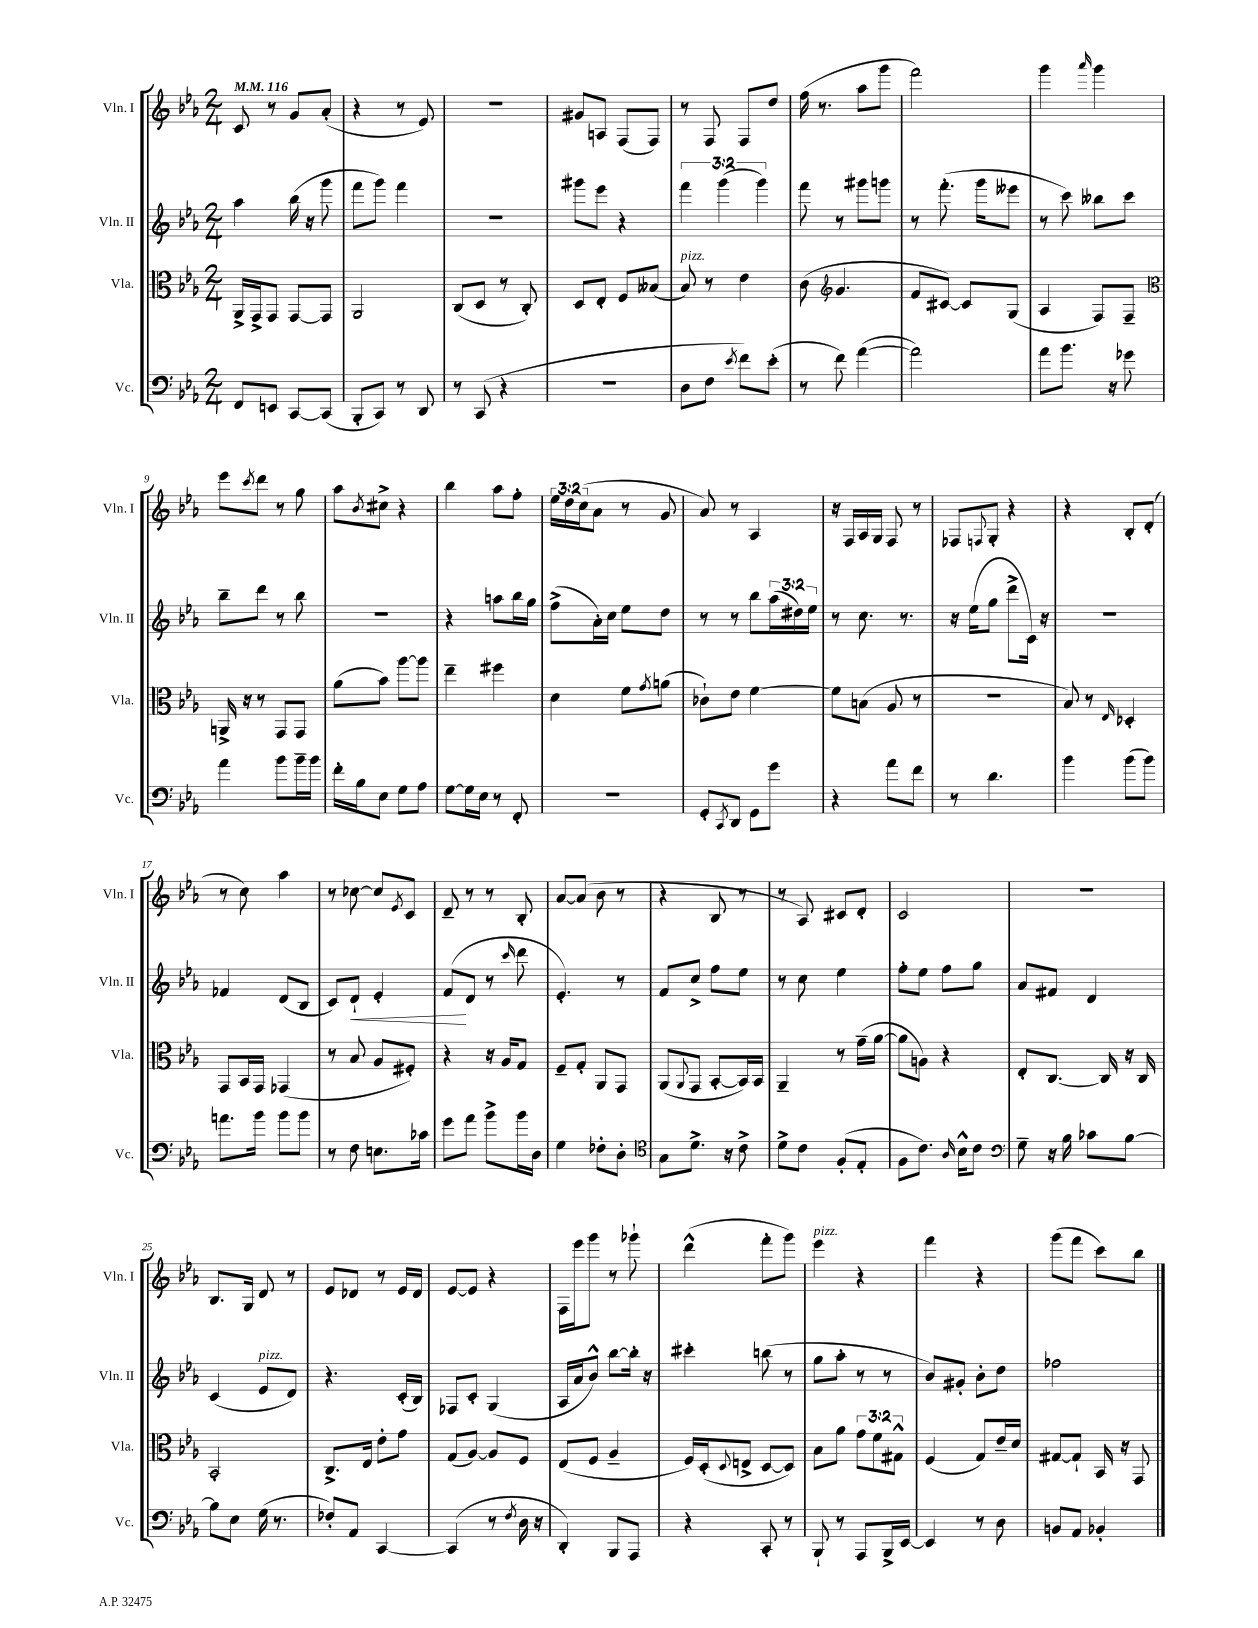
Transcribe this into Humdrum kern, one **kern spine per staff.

**kern	**kern	**kern	**kern
*staff4	*staff3	*staff2	*staff1
*clefF4	*clefC3	*clefG2	*clefG2
*k[b-e-a-]	*k[b-e-a-]	*k[b-e-a-]	*k[b-e-a-]
*M2/4	*M2/4	*M2/4	*M2/4
*MM116	*MM116	*MM116	*MM116
8FF/L	16AA-^/LL	4aa-\	8c/
.	16GG^/J	.	.
8EE/J	8GG/J	.	8r
[8CC/L	[8GG/L	(16bb-\	8g/L
.	.	16r	.
(8CC/]J	8GG/]J	8ggg\	(8a-'/J
=	=	=	=
8BBB-'/L	2AA-/	8fff\L	4r
8CC/J)	.	8ggg\J)	.
8r	.	4fff\	8r
8DD/	.	.	8e-/)
=	=	=	=
8r	(8C/L	2r	2r
(8CC/	8D/J	.	.
4r	8r	.	.
.	8C'/)	.	.
=	=	=	=
2r	8D/L	8ggg#\L	8g#/L
.	8E-'/J	8eee-\J	8A/J
.	8F/L	4r	(8F/L
.	(8B--/J	.	8F/J)
=	=	=	=
8D\L	8B-/)	6fff\	8r
8F\J	8r	.	8F/
.	.	(6ggg\	.
8qe-/	.	.	.
8f\L)	4e-\	.	8F/L
.	.	6ggg\)	.
(8e-'\J	.	.	8dd/J
=	=	=	=
8r	(8c\	8fff\	(16ff\
.	.	.	8.r
*	*clefG2	*	*
8f\)	4.g/	8r	.
([4a-\	.	8ggg#\L	8aa-\L
.	.	8ggg\J	8ggg\J
=	=	=	=
2a-\])	8f/L	8r	2fff\)
.	[8c#/J)	(8.fff'\	.
.	8c#/]L	.	.
.	.	16ggg\LK	.
.	(8G/J	8eee--\J	.
=	=	=	=
8a-\L	4A-/	8r	4ggg\
8.b-\J	.	8ccc\)	.
.	.	.	16qqaaa-/
.	8F/L)	8bb--\L	4ggg\
16r	.	.	.
8g-\	8F~/J	8ccc\J	.
=	=	=	=
*	*clefC3	*	*
4a-\	16AA^/	8bb-~\L	8eee-\L
.	16r	.	.
.	.	.	8qccc/
.	8r	8ddd\J	8ddd\J
8b-\L	8GG/L	8r	8r
16b-~\L	8GG/J	8bb-\	8gg\
16b-\JJ	.	.	.
=	=	=	=
16f'\LL	(8a-\L	2r	8aa-\L
16B-\J	.	.	.
.	.	.	8qb-/
8E-\J	8b-\J)	.	8cc#^\J
8G\L	[8aa-\L	.	4r
8A-\J	8aa-\]J	.	.
=	=	=	=
[8G\L	4ee-~\	4r	4bb-\
16G\]L	.	.	.
16E-\JJ	.	.	.
8r	4ff#\	8aa\L	8aa-\L
8FF'/	.	16bb-\L	8ff'\J
.	.	16gg\JJ	.
=	=	=	=
2r	4d\	(8ff^\L	24ee-\LL
.	.	.	24dd\
.	.	.	(24cc\J
.	.	16a-'\L)	8a-\J
.	.	16cc\JJ	.
.	8f\L	8ee-\L	8r
.	8qg/	.	.
.	(8a\J	8dd\J	8g/
=	=	=	=
8GG'/L	8c-`\L)	8r	8a-/)
8qCC/	.	.	.
8DD/J	8e-\J	8r	8r
8GG\L	[4f\	8bb-\L	4A-/
8g\J	.	(24aa-\L	.
.	.	24dd#\)	.
.	.	24ee-\JJ	.
=	=	=	=
4r	8f\]L	8r	16r
.	.	.	16F/LL
.	(8B\J	8.cc\	16A-/
.	.	.	16G/JJ
8a-\L	8A-/	.	8F/
.	.	8.r	.
8f\J	8r	.	8r
=	=	=	=
8r	2r	16r	8F-/L
.	.	(16ee-\LK	.
.	.	.	8qqF/
4.d\	.	8gg\J	8G'/J
.	.	8ddd^\L	4r
.	.	16c\Jk)	.
.	.	16r	.
=	=	=	=
4b-\	8B-/)	2r	4r
.	8r	.	.
.	16qqE-/	.	.
(8b-\L	4D-'/	.	8B-'/L
8b-\J)	.	.	(8d'/J
=	=	=	=
8.a\L	8GG/L	4f-/	8r
.	16BB-/L	.	8cc\)
16b-\Jk	16GG/JJ	.	.
8b-\L	(4GG-/	(8d/L	4aa-\
8b-\J	.	8B-/J	.
=	=	=	=
8r	8r	8c/L)	8r
8F\	8B-/	8d`/J	[8cc-\
8.E\L	8A-/L	4e-'/	8cc-/]L
.	.	.	8qe-/
.	8F#'/J)	.	8c/J
16c-\Jk	.	.	.
=	=	=	=
8g\L	4r	(8f/L	8d~/
8a-\J	.	8d/J	8r
8b-^\L	16r	8r	8r
.	16A-/LK	.	.
.	.	16qqccc/	.
16b-\L	8G/J	8ddd\	8B-'/
16D\JJ	.	.	.
=	=	=	=
4G\	8F~/L	4.e-'/)	[8a-/L
.	8G'/J	.	(8a-/]J
8F-'\L	8AA-/L	.	8b-\
8D'\J	8GG/J	8r	8r
=	=	=	=
*clefC4	*	*	*
8G\L	(8AA-/L	8f/L	4r
.	8qqAA-/	.	.
8.d^\J	8GG/J	8cc^/J	.
.	[8BB-'/L	8ff\L	8B-/
16r	.	.	.
8c^\	16BB-/]L)	8ee-\J	8r
.	16BB-/JJ	.	.
=	=	=	=
8d^\L	4AA-~/	8r	8r
8c\J	.	8cc\	8A-/)
(8F'/L	8r	4ee-\	8c#/L
8E-'/J	(16g~\LL	.	8d'/J
.	[16a-\JJ	.	.
=	=	=	=
8F\L	8a-\]L	8ff'\L	2c/
8.c\J)	8A\J)	8ee-\J	.
.	4r	8ff\L	.
16qqA-/	.	.	.
16B-^^\LK	.	.	.
8c\J	.	8gg\J	.
=	=	=	=
*clefF4	*	*	*
8G~\	8E-'/L	8a-/L	2r
16r	[8.C/J	8f#/J	.
16B-\	.	.	.
8c-\L	.	4d/	.
.	16C/]	.	.
[8B-\J	16r	.	.
.	16C/	.	.
=	=	=	=
8B-\]L	2BB-'/	(4c/	8.B-/L
8E-\J	.	.	.
.	.	.	16G/Jk
(16G\	.	8e-/L	8d/
8.r	.	.	.
.	.	8d/J)	8r
=	=	=	=
8F-'/L)	8.C^/L	4.r	8e-/L
8AA-/J	.	.	8d-/J
.	16E-/Jk	.	.
[4CC/	8e-'\L	.	8r
.	8g\J	(16c'/LL	16e-/LL
.	.	16B-/JJ)	16d-/JJ
=	=	=	=
(4CC/]	(8G/L	8F-/L	[8e-/L
.	[8A-/J)	8c'/J	8e-/]J
8r	8A-/]L	(4G/	4r
8qF/	.	.	.
16D\	8F/J	.	.
16r	.	.	.
=	=	=	=
4DD'/)	(8E-/L	16A-/LL	16F\LL
.	.	16a-/J	16eee-\J
.	8F/J	8b-^^/J)	8ggg\J
8BBB-/L	4A-~/	[8bb-\L	8r
8AAA-/J	.	16bb-'\]Jk	8ggg-`\
.	.	16r	.
=	=	=	=
4r	16F/LL)	4ccc#'\	(4ddd^^\
.	(16D'/J	.	.
.	8qqD/	.	.
.	8E^/J	.	.
8CC'/	[8D/L	(8bb\	8fff'\L
8r	8D/]J)	8r	8ggg\J)
=	=	=	=
8BBB-`/	8B-\L	8gg\L	4eee-\
8r	8a-\J	8aa-'\J	.
8AAA-/L	12g\L	8r	4r
.	12f\	.	.
16BBB-^/L	.	8r	.
.	12G#^^\J	.	.
[16EE-/JJ	.	.	.
=	=	=	=
4EE-/]	(4F/	8b-/L)	4fff\
.	.	8g#'/J	.
8r	8G/L)	8b-'\L	4r
8D\	16e-~/L	8dd\J	.
.	16d/JJ	.	.
=	=	=	=
8BB/L	[8G#/L	2ff-\	(8ggg\L
8AA-/J	8G#`/]J	.	8fff\J
4BB-'/	16BB-/	.	8ccc\L)
.	16r	.	.
.	8GG/	.	8bb-\J
==	==	==	==
*-	*-	*-	*-
